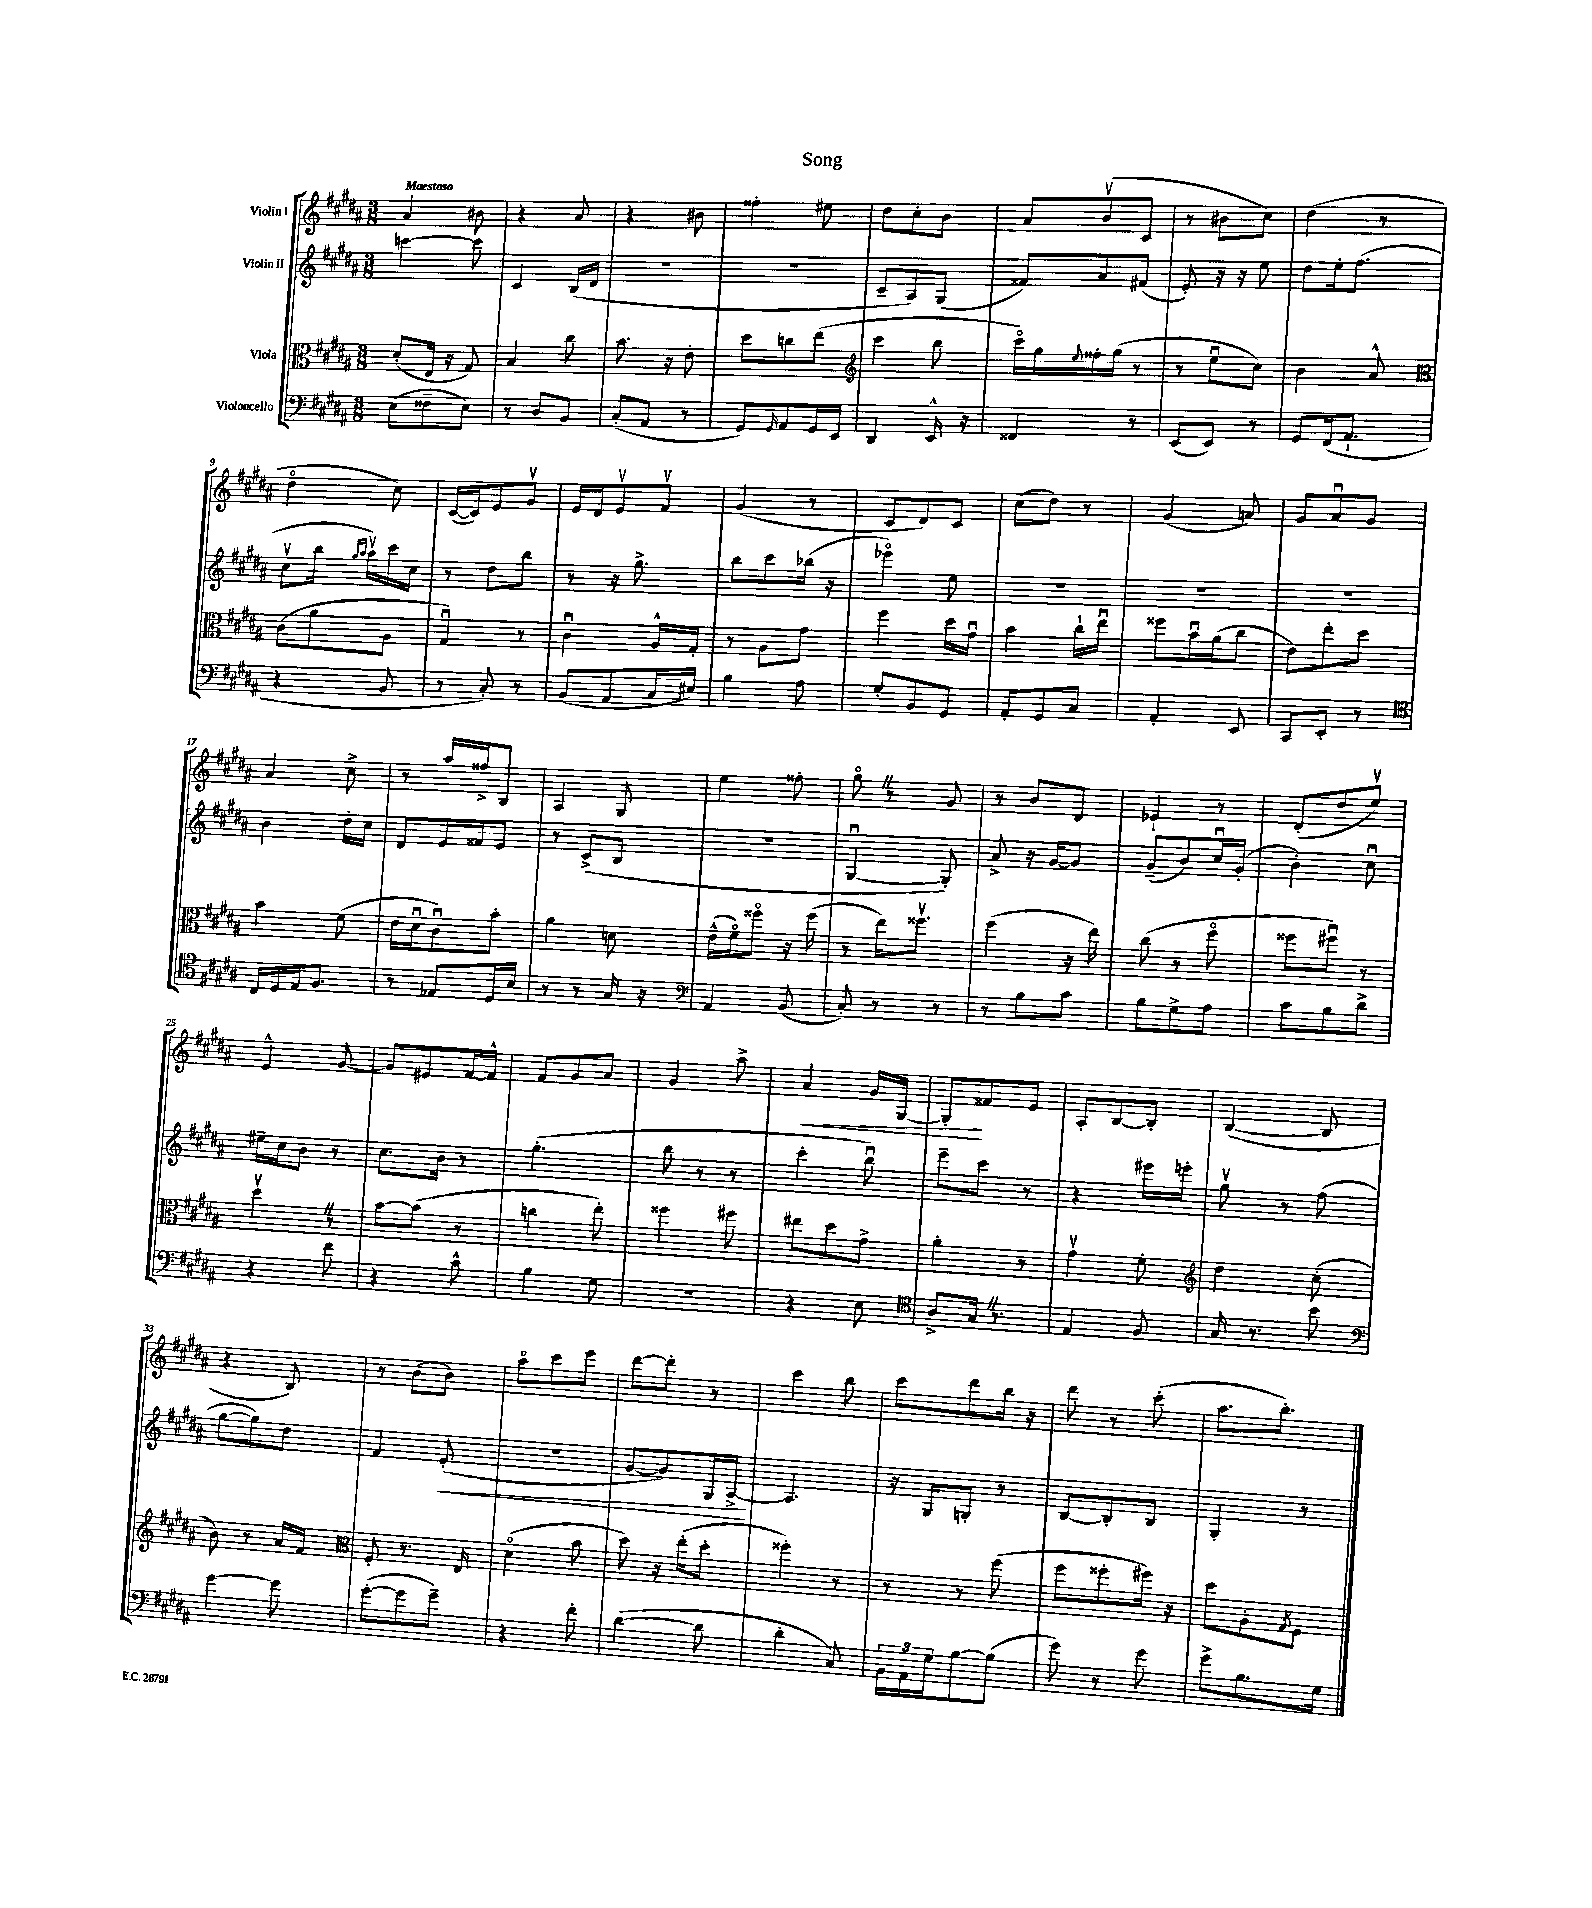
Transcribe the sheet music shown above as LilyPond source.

\header { title = "Song" }
<<
\new StaffGroup <<
\new Staff = "s0" \with { instrumentName = "Violin I" } {
    \clef treble \key b \major \numericTimeSignature \time 3/8 \tempo "Maestoso"
    ais'4 bis'8 |
    r4 ais'8 |
    r4 bis'8 |
    fisis''4-. eis''8 |
    dis''8 cis''8-. b'8 |
    ais'8 b'8\upbow( cis'8 |
    r8 bis'8 cis''8) |
    dis''4( r8 |
    dis''4\flageolet cis''8) |
    cis'16~( cis'16) e'8 gis'8\upbow |
    e'16 dis'16 e'8\upbow fis'8\upbow |
    gis'4( r8 |
    cis'8 dis'8) cis'8 |
    cis''8( dis''8) r8 |
    gis'4( a'8) |
    gis'8 ais'8\downbow gis'8 |
    ais'4 cis''8-> |
    r8 ais''16 fisis''16-> b8 |
    ais4 gis8 |
    e''4 fisis''8-. |
    gis''8\flageolet \once \override BreathingSign.text = \markup { \musicglyph "scripts.caesura.straight" } \breathe r8 gis'8 |
    r8 b'8 dis'8 |
    ees'4-! r8 |
    dis'8-.( dis''8 e''8\upbow) |
    e'4-^ gis'8~ |
    gis'8 eis'8 fis'16~ fis'16-^ |
    fis'8 gis'8 ais'8 |
    gis'4 ais''8-> |
    ais'4\< gis'16 gis16~ |
    gis8-.\! fisis'8 e'8 |
    ais8-. b8~ b8-. |
    b4~( b8 |
    r4 b8) |
    r8 b'8( b'8) |
    ais''8\flageolet cis'''8 e'''8 |
    dis'''8~ dis'''8-. r8 |
    cis'''4 b''8 |
    cis'''8 dis'''8 b''16 r16 |
    dis'''8 r8 cis'''8-.( |
    ais''8. b''8.-.) \bar "|." |
}
\new Staff = "s1" \with { instrumentName = "Violin II" } {
    \clef treble \key b \major \numericTimeSignature \time 3/8
    c'''4~ c'''8 |
    cis'4 b16( dis'16 |
    R4. |
    R4. |
    cis'8-- ais8) gis8( |
    fisis'8) ais'8 fis'8( |
    e'8-.) r16 r16 e''8 |
    dis''8 e''16-. fis''8.( |
    cis''8\upbow b''16 \grace { gis''16 ais''16 } ais''16\upbow) cis'''16 cis''16 |
    r8 dis''8 b''8 |
    r8 r16 gis''8.-> |
    b''8 cis'''8 bes''16( r16 |
    ees'''4\flageolet) e''8 |
    R4. |
    R4. |
    R4. |
    b'4 dis''16-. cis''16 |
    dis'8 e'16 fisis'16 e'8 |
    r8 cis'8->( b8 |
    R4. |
    gis4~\downbow gis8-.) |
    ais'8-> r16 gis'16~ gis'8 |
    gis'8--( b'8) cis''16\downbow gis'16-.( |
    b'4-.) cis''8\downbow |
    eis''16-- cis''16 b'8 r8 |
    cis''8. b'16 r8 |
    gis''4.-.( |
    b''8 r8 r8 |
    cis'''4-. b''8\downbow) |
    e'''8-- cis'''8 r8 |
    r4 eis'''16 e'''16-. |
    gis''8\upbow r8 fis''8( |
    gis''8~ gis''8) dis''8 |
    fis'4 e'8-.\<( |
    R4. |
    gis'8~ gis'8) gis16 ais16~->\! |
    ais4. |
    r16 gis16 g8-. r8 |
    b8~ b8-. b8 |
    gis4-. r8 \bar "|." |
}
\new Staff = "s2" \with { instrumentName = "Viola" } {
    \clef alto \key b \major \numericTimeSignature \time 3/8
    dis'8-.( e16 r16 gis8) |
    b4 cis''8 |
    b'8. r16 e'8-. |
    dis''8 c''8 e''8( |
    \clef treble cis'''4 b''8 |
    cis'''16\flageolet) gis''16 \appoggiatura { e''8 } fisis''16-. gis''16( r8 |
    r8 e''8\downbow cis''8) |
    b'4 ais'8-^ |
    \clef alto cis'8( ais'8 ais8 |
    gis4\downbow) r8 |
    cis'4\downbow ais16-^ gis16-. |
    r8 ais8 gis'8 |
    fis''4 dis''16 gis'16\downbow |
    b'4 cis''16-! e''16\downbow |
    fisis''8 b'16\downbow ais'16( cis''8 |
    e'8) e''8-. dis''8 |
    b'4 fis'8( |
    e'16 dis'16\downbow cis'8\downbow) b'8-. |
    ais'4 d'8 |
    e'16-^( fis'16\flageolet) fisis''8\flageolet r16 fisis''16( |
    r8 e''16) fisis''8.\upbow |
    fis''4( r16 e''16) |
    cis''8( r8 fis''8\flageolet |
    fisis''8 fis''8\downbow) r8 |
    dis''4\upbow \once \override BreathingSign.text = \markup { \musicglyph "scripts.caesura.straight" } \breathe r8 |
    b'8~ b'8( r8 |
    c''4 e''8-.) |
    fisis''4 fis''8 |
    eis''8 dis''8 gis'8-> |
    ais'4-. r8 |
    gis'4\upbow fis'8-. |
    \clef treble dis''4 cis''8-.( |
    b'8) r8 ais'16 fis'16 |
    \clef alto fis8-. r8. e16 |
    dis'4\flageolet( b'8 |
    dis''8) r16 e''16-.( dis''8-. |
    fisis''4-.) r8 |
    r8 r8 fis''8( |
    fis''8 fisis''8-. fis''16) r16 |
    dis''8 ais8-. \acciaccatura { gis8 } fis8 \bar "|." |
}
\new Staff = "s3" \with { instrumentName = "Violoncello" } {
    \clef bass \key b \major \numericTimeSignature \time 3/8
    e8( fisis8-- e8) |
    r8 dis8 b,8 |
    cis8-.( ais,8 r8 |
    gis,8) \grace { gis,16 } ais,8 gis,16 e,16 |
    dis,4 e,16-^ r16 |
    fisis,4 r8 |
    e,8( e,8) r8 |
    gis,8 fis,16( ais,8.-! |
    r4 b,8 |
    r8 cis8-.) r8 |
    b,8( ais,8 cis16 eis16) |
    b4 ais8 |
    gis8-. b,8 gis,8 |
    ais,8-. gis,8 cis8 |
    ais,4-. e,8 |
    cis,8 e,8-. r8 |
    \clef tenor cis16 dis16 e16 fis8. |
    r8 ees8 dis16 b16 |
    r8 r8 gis16 r16 |
    \clef bass ais,4 b,8( |
    cis8-.) r8 r8 |
    r8 b8 cis'8 |
    b8 gis8-> ais8 |
    cis'8 b8 dis'8-> |
    r4 fis'8 |
    r4 cis'8-^ |
    b4 gis8 |
    R4. |
    r4 e8 |
    \clef tenor ais8-> gis16 \once \override BreathingSign.text = \markup { \musicglyph "scripts.caesura.straight" } \breathe r8. |
    e4 fis8 |
    gis16 r8. b'8 |
    \clef bass gis'4~ gis'8 |
    gis'8~-.( gis'8 gis'8--) |
    r4 fis'8-. |
    dis'4~( dis'8 |
    dis'4-. cis8) |
    \tuplet 3/2 { b,16 ais,16 gis16 } b8~ b8( |
    gis'8) r8 gis'8 |
    gis'8-> b8. gis16 \bar "|." |
}
>>
>>
